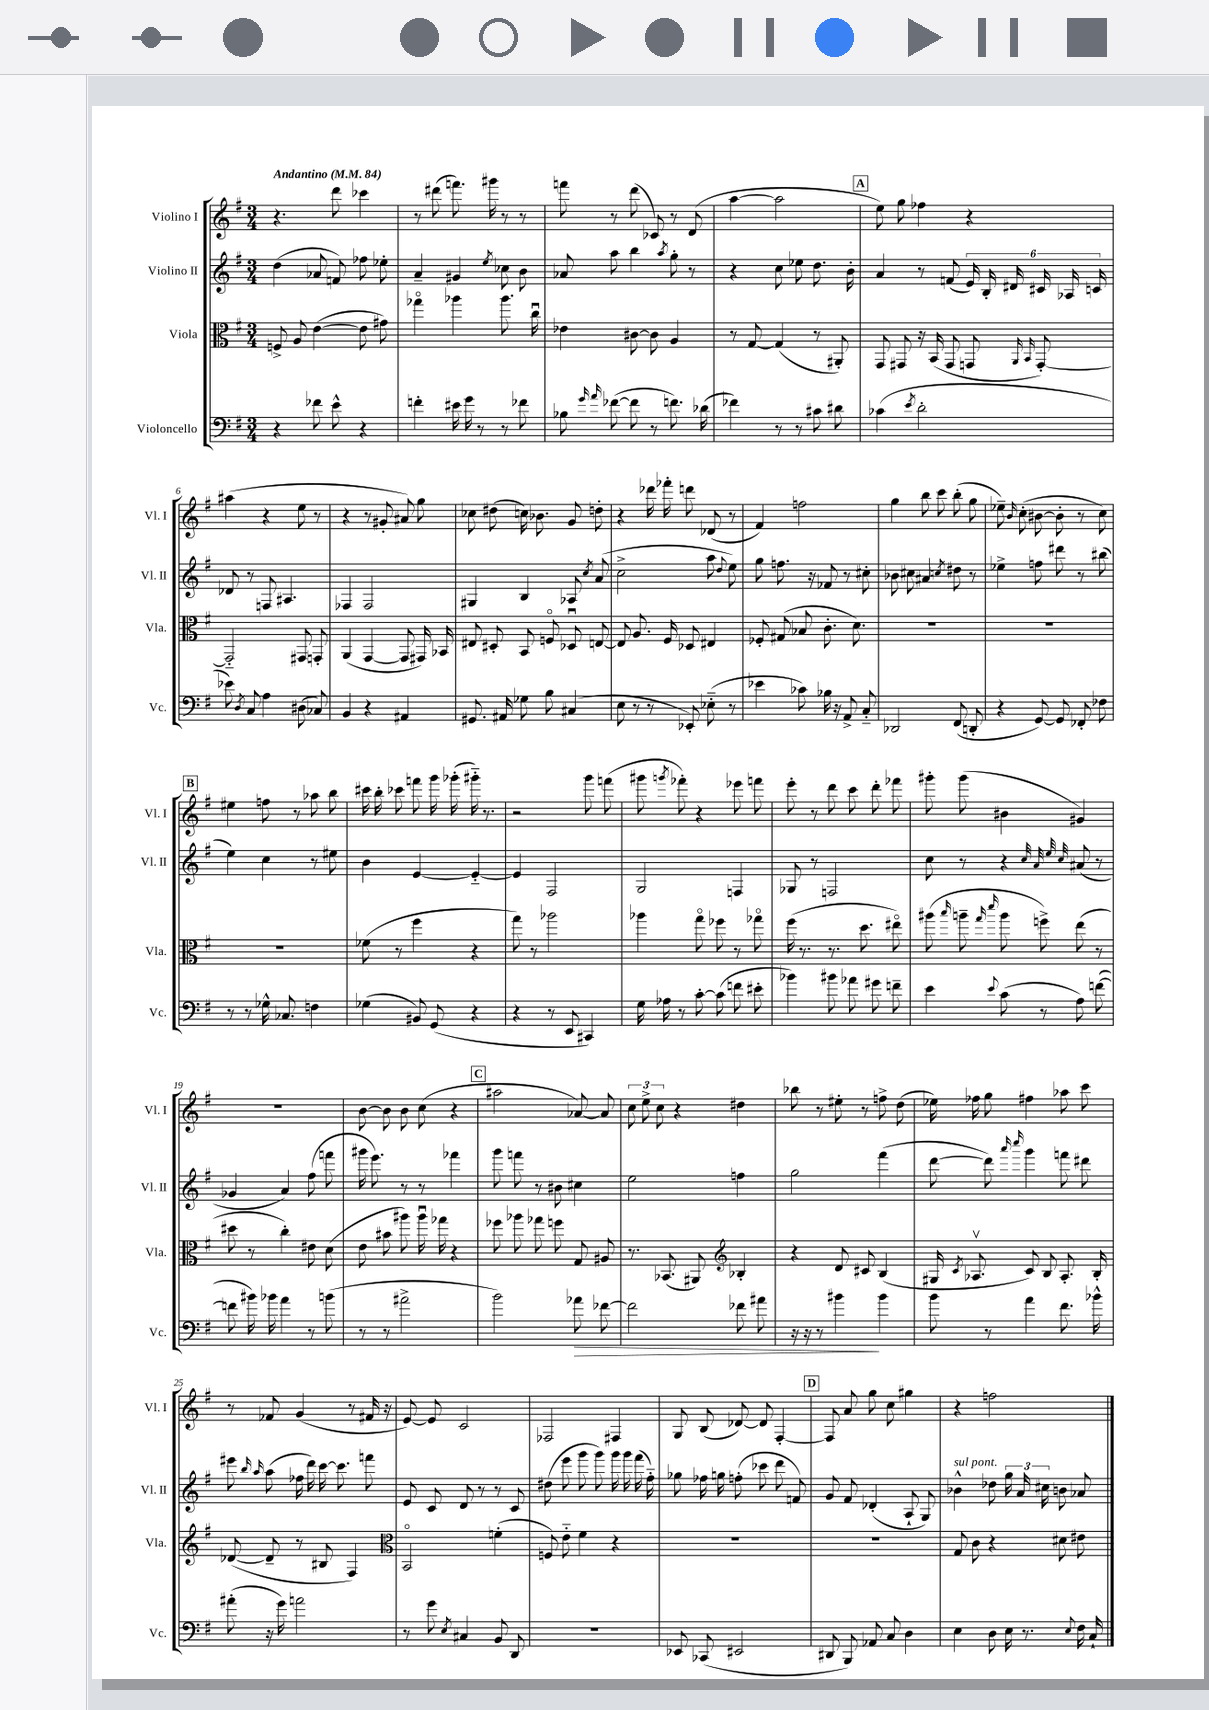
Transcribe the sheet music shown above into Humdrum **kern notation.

**kern	**kern	**kern	**kern
*staff4	*staff3	*staff2	*staff1
*clefF4	*clefC3	*clefG2	*clefG2
*k[f#]	*k[f#]	*k[f#]	*k[f#]
*M3/4	*M3/4	*M3/4	*M3/4
*MM84	*MM84	*MM84	*MM84
4r	8F^	(4dd	4.r
.	8A	.	.
8f-	([4e	8a-	.
8e^^	.	8f)	8ddd
4r	8e]	8ff-	4ccc-
.	8g#)	8ee-'	.
=	=	=	=
4f'	4gg-o	4a~	8r
.	.	.	(8ddd#
16e#	4aa-	4g#	8.fff)
16g	.	.	.
8r	.	.	.
.	.	.	16ggg#
.	.	8qee	.
8r	8.aa-	8cc-	8r
8f-	.	8b	8r
.	16ccu	.	.
=	=	=	=
8B-	4e-	8a-	8fff
16qqg	.	.	.
16qqa	.	.	.
([8f-	.	8aa	8r
8f-]	[8c#	4bb	(8ddd
8r	8c#]	.	8c-)
.	.	8qaa	.
8.f)	4A	8gg'	8r
.	.	8r	(8d
(16d-	.	.	.
=	=	=	=
4f-)	8r	4r	[4aa
.	[8G	.	.
8r	(4G]	8cc	2aa]
8r	.	8ee-	.
8c#	8r	8.dd	.
8d#	8AA#')	.	.
.	.	16b'	.
=	=	=	=
(4c-	8GG	4a	8ee)
.	8GG#	.	8gg
8qe	.	.	.
2d'	16r	8r	4ff-
.	(16BB	.	.
.	8GG#	(8f	.
.	8GG	24e)	4r
.	.	24B'	.
.	.	24d#	.
.	16qqAA	.	.
.	16qqBB	.	.
.	[8GG')	24c#	.
.	.	24A-	.
.	.	24c	.
=	=	=	=
8e-)	2GG'~]	8d-	(4aa#
8qD	.	.	.
8C	.	8r	.
4A	.	8F	4r
.	.	4.A#	.
(8D#	8GG#	.	8ee
8C-)	8GG'	.	8r
=	=	=	=
4BB	(4AA	4F-	4r
4r	[4GG	2F-	8r
.	.	.	8g#'
4AA#	8GG]	.	8a#)
.	16GG#)	.	8gg
.	16BB-	.	.
=	=	=	=
8.GG#	8E#	4G#	8cc-
.	8D#'	.	(8dd#
16AA#	.	.	.
8G-	8BB	4B	16cc)
.	.	.	8.b-
8B	8Fo	.	.
(4C#	8D-u	8A-	8g
.	.	8qcc	.
.	[8E	(8a	8dd'
=	=	=	=
8E	8E]	2cc^	4r
8r	8.A	.	.
8r	.	.	16ddd-
.	16F#	.	16fff-'
8EE-')	8D-	.	8ddd
(8E-'~	4E#	8aa	(8d-
.	.	8qqdd	.
8r	.	8ee)	8r
=	=	=	=
4e-	8F-'	8gg	4f#)
.	(8G#	8.ff	.
8c-)	8B-	.	2ff
.	.	16r	.
16B-	8.c'	8f-	.
16r	.	.	.
8AA^	.	8r	.
.	8.d)	.	.
8C'~	.	8cc#'	.
=	=	=	=
2DD-	2.r	8b-	4gg
.	.	8cc#	.
.	.	4a#	8bb
.	.	.	8ccc
.	.	8qcc	.
(8FF#	.	8dd#	(8bb'
8DD'	.	8r	8gg
=	=	=	=
4r	2.r	4ee-^	8ee-~)
.	.	.	16qqb
.	.	.	(8cc'
[8GG)	.	8ff	[8b#
8GG]	.	8ddd#	8b#']
8FF-'	.	8r	8r
8F-	.	(8bb#	8cc)
=	=	=	=
8r	2.r	4ee)	4ee#
8r	.	.	.
16G-^^	.	4cc	8ff
8.C-	.	.	.
.	.	.	8r
4F	.	8r	8aa-
.	.	8ee#	8bb
=	=	=	=
(4G-	(8f-	4b	16ccc#
.	.	.	16bb'
.	8r	.	8ccc-
8BB#)	4ff#	[4e	8fff
(8GG	.	.	16ggg
.	.	.	(16ggg-'
4r	4r	4e'~_	16ggg#'~)
.	.	.	8.r
=	=	=	=
4r	8gg)	4e]	2r
.	8r	.	.
8r	2aa-	2F#	.
8EE	.	.	.
4CC#)	.	.	8ggg
.	.	.	(8fff
=	=	=	=
16G	4aa-	2G	8ggg#
16A-	.	.	.
.	.	.	8qggg
8r	.	.	8fff-')
[8c'	8ggo	.	4r
(8c]	8ff-	.	.
8f	8r	4F	8eee-
8e#'	8gg-o	.	8fff
=	=	=	=
4b-)	(16ff#	8G-	8eee'
.	8.r	.	.
.	.	8r	8r
8b#	8.r	2F	8ddd
8a-	.	.	8ccc
.	8.dd	.	.
8g#	.	.	8ddd'
8f~	8ee#o)	.	8fff-
=	=	=	=
4e	(8aa#	8cc	8ggg#'
.	16qqbb	.	.
.	8aa~	8r	(8ggg#
.	16qqgg	.	.
8qqe	16qqddd	.	.
(8c	8aa	4r	4b#
8r	8ff^)	.	.
.	.	32qqcc	.
.	.	32qqa	.
.	.	32qqee	.
.	.	32qqcc	.
8A)	(8ee	(8a#	4g#)
([8f	8r	8r	.
=	=	=	=
8f]	8dd#	4g-	2.r
16b#)	8r	.	.
16b-	.	.	.
4a	4cc')	4a)	.
8r	8e#	(8ff#	.
(8b	(8d	8fff	.
=	=	=	=
8r	8e	16ggg#	[8b
.	.	8.eee)	.
8r	8b#	.	8b]
2a#^	8aa#)	8r	8b
.	16aa#u	8r	(8cc
.	16gg-	.	.
.	4r	4fff-	4r
=	=	=	=
2b)	8ff-	8ggg	2aa#
.	8aa-	8fff	.
.	8gg-	8r	.
.	8ff	8b#	.
8a-	8G	4cc#	[8a-)
[8f-	8A#	.	8a-]
=	=	=	=
2f-]	8.r	2ee	12cc
.	.	.	12ee^
.	.	.	12cc
.	(8.BB-	.	.
.	.	.	4r
.	8AA#)	.	.
*	*clefG2	*	*
8f-	4B-'	4ff	4dd#
8a#	.	.	.
=	=	=	=
16r	4r	2gg	8bb-
16r	.	.	.
8r	.	.	8r
4b#	8d	.	8ee#'
.	8c#	.	8r
4b#	(4B	(4fff#	8ff^
.	.	.	(8dd
=	=	=	=
8b	16G#	[8ddd	16ee-)
.	8qc	.	.
.	8.A-v	.	16ff-
8r	.	8ddd])	8gg
.	.	16qqaaa	.
.	.	16qqcccc	.
4a	8c)	4ggg	4ff#
.	8B	.	.
8.f#	8.A-'	8fff	8aa-
.	.	8ddd#	8ccc
16b-^^	16B'	.	.
=	=	=	=
(8a#'	([8d-	8eee#	8r
.	.	16qqbb	.
.	.	16qqaa	.
16r	8d-~]	(8aa	8f-
16g)	.	.	.
2a	8r	16ff-	(4g
.	.	16ddd)	.
.	8B#	[16ccc	.
.	.	8.ccc]	.
.	4F#)	.	8r
.	.	8fff	16f#
.	.	.	16r
=	=	=	=
*	*clefC3	*	*
8r	2BBo	8e	[8e)
8g	.	8c	8e]
8qE	.	.	.
4C#	.	8d	2c
.	.	8r	.
8BB	(4f'	8r	.
8DD	.	8c	.
=	=	=	=
2.r	8F)	(8dd#	2F-
.	8e'~	8eee	.
.	4f#	8ggg	.
.	.	8ggg)	.
.	4r	16ggg	4F#
.	.	16ggg	.
.	.	(16fff#	.
.	.	16ff#'~)	.
=	=	=	=
8EE-	2.r	8gg-	8G
(8CC-	.	16ff-	(8B
.	.	16gg	.
2EE#	.	(8ff'	[8d-)
.	.	8ccc-	8d-]
.	.	8ddd	[4F#'
.	.	8f)	.
=	=	=	=
8DD#	2.r	8g	8F#]
8BBB)	.	8f#	8a
8AA-	.	(4d-'	8gg
8C	.	.	8cc
4D	.	8A`	4gg#
.	.	8G)	.
=	=	=	=
4E	8G	4b-^^	4r
.	8c	.	.
8D	4r	8dd-	2ff
16E	.	24gg	.
.	.	24a	.
8.r	.	.	.
.	.	24cc#	.
.	8d#	8b	.
8qqE	.	.	.
16F#	8e#	8a-	.
16C`	.	.	.
==	==	==	==
*-	*-	*-	*-
